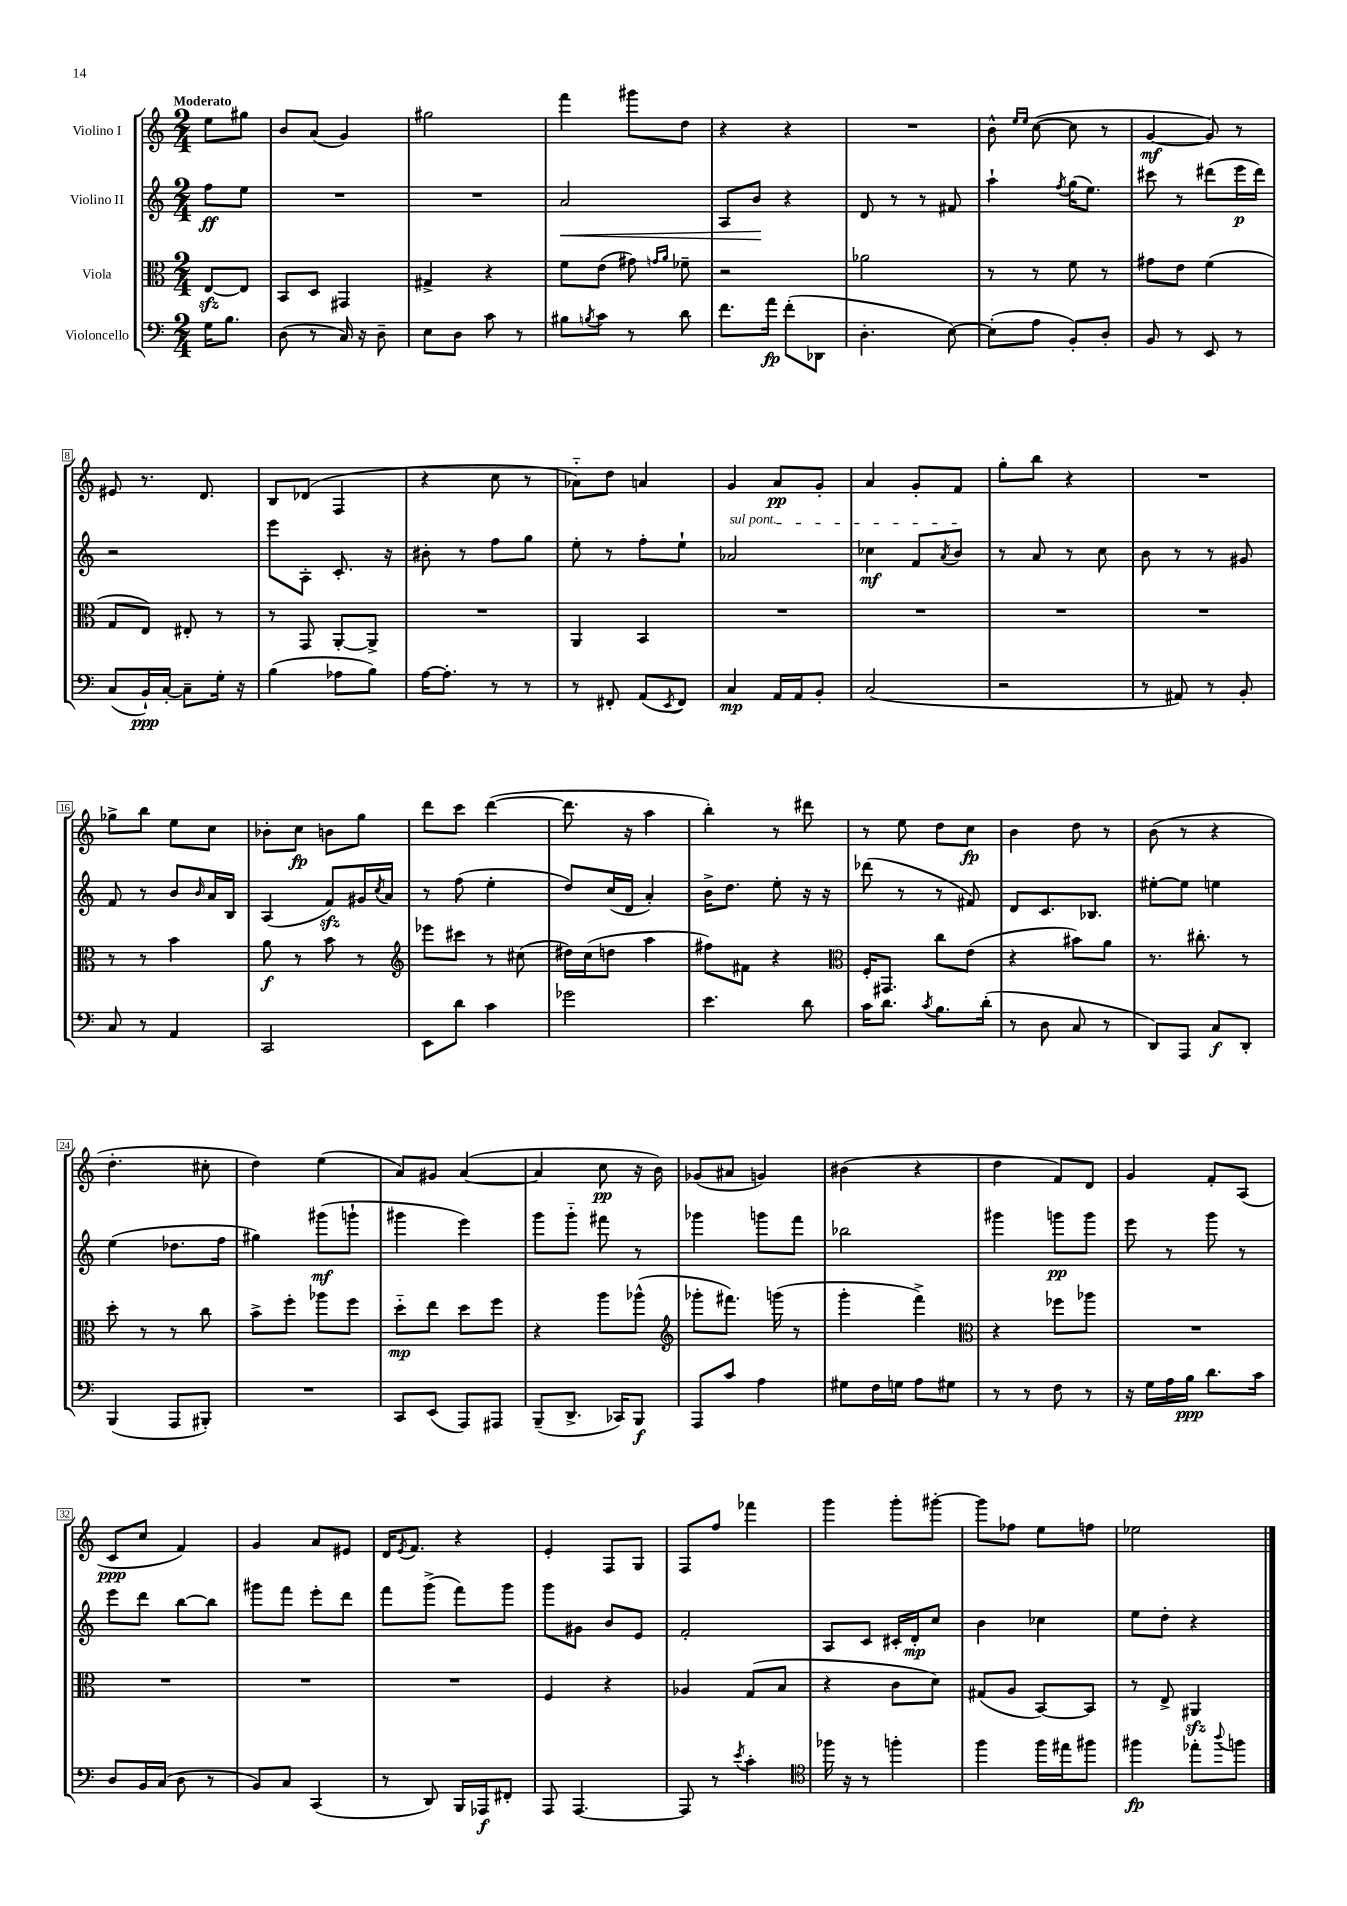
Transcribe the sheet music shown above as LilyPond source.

<<
\new StaffGroup <<
\new Staff = "s0" \with { instrumentName = "Violino I" } {
    \clef treble \key c \major \numericTimeSignature \time 2/4 \partial 4 \tempo "Moderato"
    e''8 gis''8 |
    b'8 a'8( g'4) |
    gis''2 |
    f'''4 gis'''8 d''8 |
    r4 r4 |
    R2 |
    b'8-^ \grace { e''16 e''16 } c''8~( c''8 r8 |
    g'4~\mf g'8) r8 |
    eis'8 r8. d'8. |
    b8 des'8( f4 |
    r4 c''8 r8 |
    aes'8-_) d''8 a'4 |
    g'4 a'8\pp g'8-. |
    a'4 g'8-. f'8 |
    g''8-. b''8 r4 |
    R2 |
    ges''8-> b''8 e''8 c''8 |
    bes'8-. c''8\fp b'8 g''8 |
    d'''8 c'''8 d'''4~( |
    d'''8. r16 a''4 |
    b''4-.) r8 dis'''8 |
    r8 e''8 d''8 c''8\fp |
    b'4 d''8 r8 |
    b'8( r8 r4 |
    d''4.-. cis''8-. |
    d''4) e''4( |
    a'8) gis'8 a'4~( |
    a'4 c''8\pp r16 b'16) |
    ges'8( ais'8 g'4) |
    bis'4( r4 |
    d''4 f'8) d'8 |
    g'4 f'8-. a8( |
    c'8\ppp c''8 f'4) |
    g'4 a'8 eis'8 |
    d'16 \acciaccatura { e'8 } f'8. r4 |
    e'4-. f8 g8 |
    f8 f''8 fes'''4 |
    g'''4 g'''8-. gis'''8~-. |
    gis'''8 fes''8 e''8 f''8 |
    ees''2 \bar "|." |
}
\new Staff = "s1" \with { instrumentName = "Violino II" } {
    \clef treble \key c \major \numericTimeSignature \time 2/4 \partial 4
    f''8\ff e''8 |
    R2 |
    R2 |
    a'2\< |
    a8 b'8\! r4 |
    d'8 r8 r8 fis'8 |
    a''4-! \acciaccatura { f''8 } g''16( e''8.) |
    cis'''8 r8 dis'''8( e'''16\p dis'''16) |
    r2 |
    e'''8 a8-. c'8.-. r16 |
    bis'8-. r8 f''8 g''8 |
    e''8-. r8 f''8-. e''8-! |
    \once \override TextSpanner.bound-details.left.text = \markup { \italic "sul pont." } aes'2\startTextSpan |
    ces''4\mf f'8 \acciaccatura { a'8 } b'8\stopTextSpan |
    r8 a'8 r8 c''8 |
    b'8 r8 r8 gis'8 |
    f'8 r8 b'8 \grace { b'16 } a'16 b16 |
    a4( f'8\sfz) gis'16 \acciaccatura { c''8 } a'16 |
    r8 f''8( e''4-. |
    d''8) c''16( d'16 a'4-.) |
    b'16-> d''8. e''8-. r16 r16 |
    des'''8( r8 r8 fis'8) |
    d'8 c'8. bes8. |
    eis''8~-. eis''8 e''4 |
    e''4( des''8. f''16 |
    gis''4) gis'''8\mf( g'''8-! |
    gis'''4 e'''4) |
    g'''8 g'''8-_ fis'''8 r8 |
    ges'''4 g'''8 f'''8 |
    bes''2 |
    gis'''4 g'''8\pp g'''8 |
    e'''8 r8 g'''8 r8 |
    e'''8 d'''8 b''8~ b''8 |
    gis'''8 f'''8 e'''8-. d'''8 |
    f'''8 g'''8->( f'''8) g'''8 |
    g'''8 gis'8 b'8 e'8 |
    f'2-. |
    a8 c'8 cis'16-. d'16-.\mp c''8 |
    b'4 ces''4 |
    e''8 d''8-. r4 \bar "|." |
}
\new Staff = "s2" \with { instrumentName = "Viola" } {
    \clef alto \key c \major \numericTimeSignature \time 2/4 \partial 4
    e8~\sfz e8 |
    b,8 d8 gis,4 |
    gis4-> r4 |
    f'8 e'8( gis'8) \grace { g'16 a'16 } fes'8-- |
    r2 |
    aes'2 |
    r8 r8 f'8 r8 |
    gis'8 e'8 f'4( |
    g8 e8) eis8-. r8 |
    r8 g,8 a,8~-. a,8-> |
    R2 |
    a,4 b,4 |
    R2 |
    R2 |
    R2 |
    R2 |
    r8 r8 b'4 |
    a'8\f r8 b'8 r8 |
    \clef treble ees'''8 cis'''8 r8 cis''8( |
    dis''16) c''16( d''8 a''4 |
    fis''8) fis'8 r4 |
    \clef alto f16-. gis,8. c''8 e'8( |
    r4 bis'8) a'8 |
    r8. cis''8.-. r8 |
    d''8-. r8 r8 c''8 |
    b'8-> f''8-. aes''8 f''8 |
    d''8-_\mp e''8 d''8 f''8 |
    r4 a''8 aes''8-^( |
    \clef treble ges'''8-. fis'''8.) g'''16( r8 |
    g'''4-. f'''4->) |
    \clef alto r4 fes''8 aes''8 |
    R2 |
    R2 |
    R2 |
    R2 |
    f4 r4 |
    aes4 g8( b8 |
    r4 c'8 d'8) |
    gis8( a8 b,8~) b,8 |
    r8 e8-> ais,4\sfz \bar "|." |
}
\new Staff = "s3" \with { instrumentName = "Violoncello" } {
    \clef bass \key c \major \numericTimeSignature \time 2/4 \partial 4
    g16 b8. |
    d8( r8 c16) r16 d8-- |
    e8 d8 c'8 r8 |
    bis8 \acciaccatura { b8 } c'8 r8 d'8 |
    f'8. a'16\fp f'8-.( des,8 |
    d4.-. e8~) |
    e8-.( a8 b,8-.) d8-. |
    b,8 r8 e,8 r8 |
    c8( b,16-!\ppp) c16~-. c8-- g16-. r16 |
    b4( aes8 b8) |
    a16~ a8.-. r8 r8 |
    r8 fis,8-. a,8( \acciaccatura { e,8 } fis,8) |
    c4\mp a,16 a,16 b,8-. |
    c2( |
    r2 |
    r8 ais,8) r8 b,8-. |
    c8 r8 a,4 |
    c,2 |
    e,8 d'8 c'4 |
    ges'2 |
    e'4. d'8 |
    c'16 d'8. \acciaccatura { c'8 } b8. d'16-.( |
    r8 d8 c8 r8 |
    d,8) a,,8 c8\f d,8-. |
    b,,4( a,,8 bis,,8-.) |
    R2 |
    c,8 e,8( a,,8) ais,,8 |
    b,,8--( d,8.-> ces,16) b,,8\f |
    a,,8 c'8 a4 |
    gis8 f16 g16 a8 gis8 |
    r8 r8 f8 r8 |
    r16 g16 a16 b16\ppp d'8. c'16 |
    d8 b,16 c16( d8 r8 |
    b,8) c8 c,4( |
    r8 d,8) b,,16 aes,,16\f fis,8-. |
    a,,8 a,,4.~ |
    a,,8 r8 \acciaccatura { e'8 } c'4-. |
    \clef tenor fes''16 r16 r8 f''4-. |
    f''4 f''16 eis''16 fis''8 |
    fis''4\fp ees''8-. \appoggiatura { a''8 } f''8 \bar "|." |
}
>>
>>
\layout { \context { \Score \override BarNumber.stencil = #(make-stencil-boxer 0.1 0.3 ly:text-interface::print) } }
